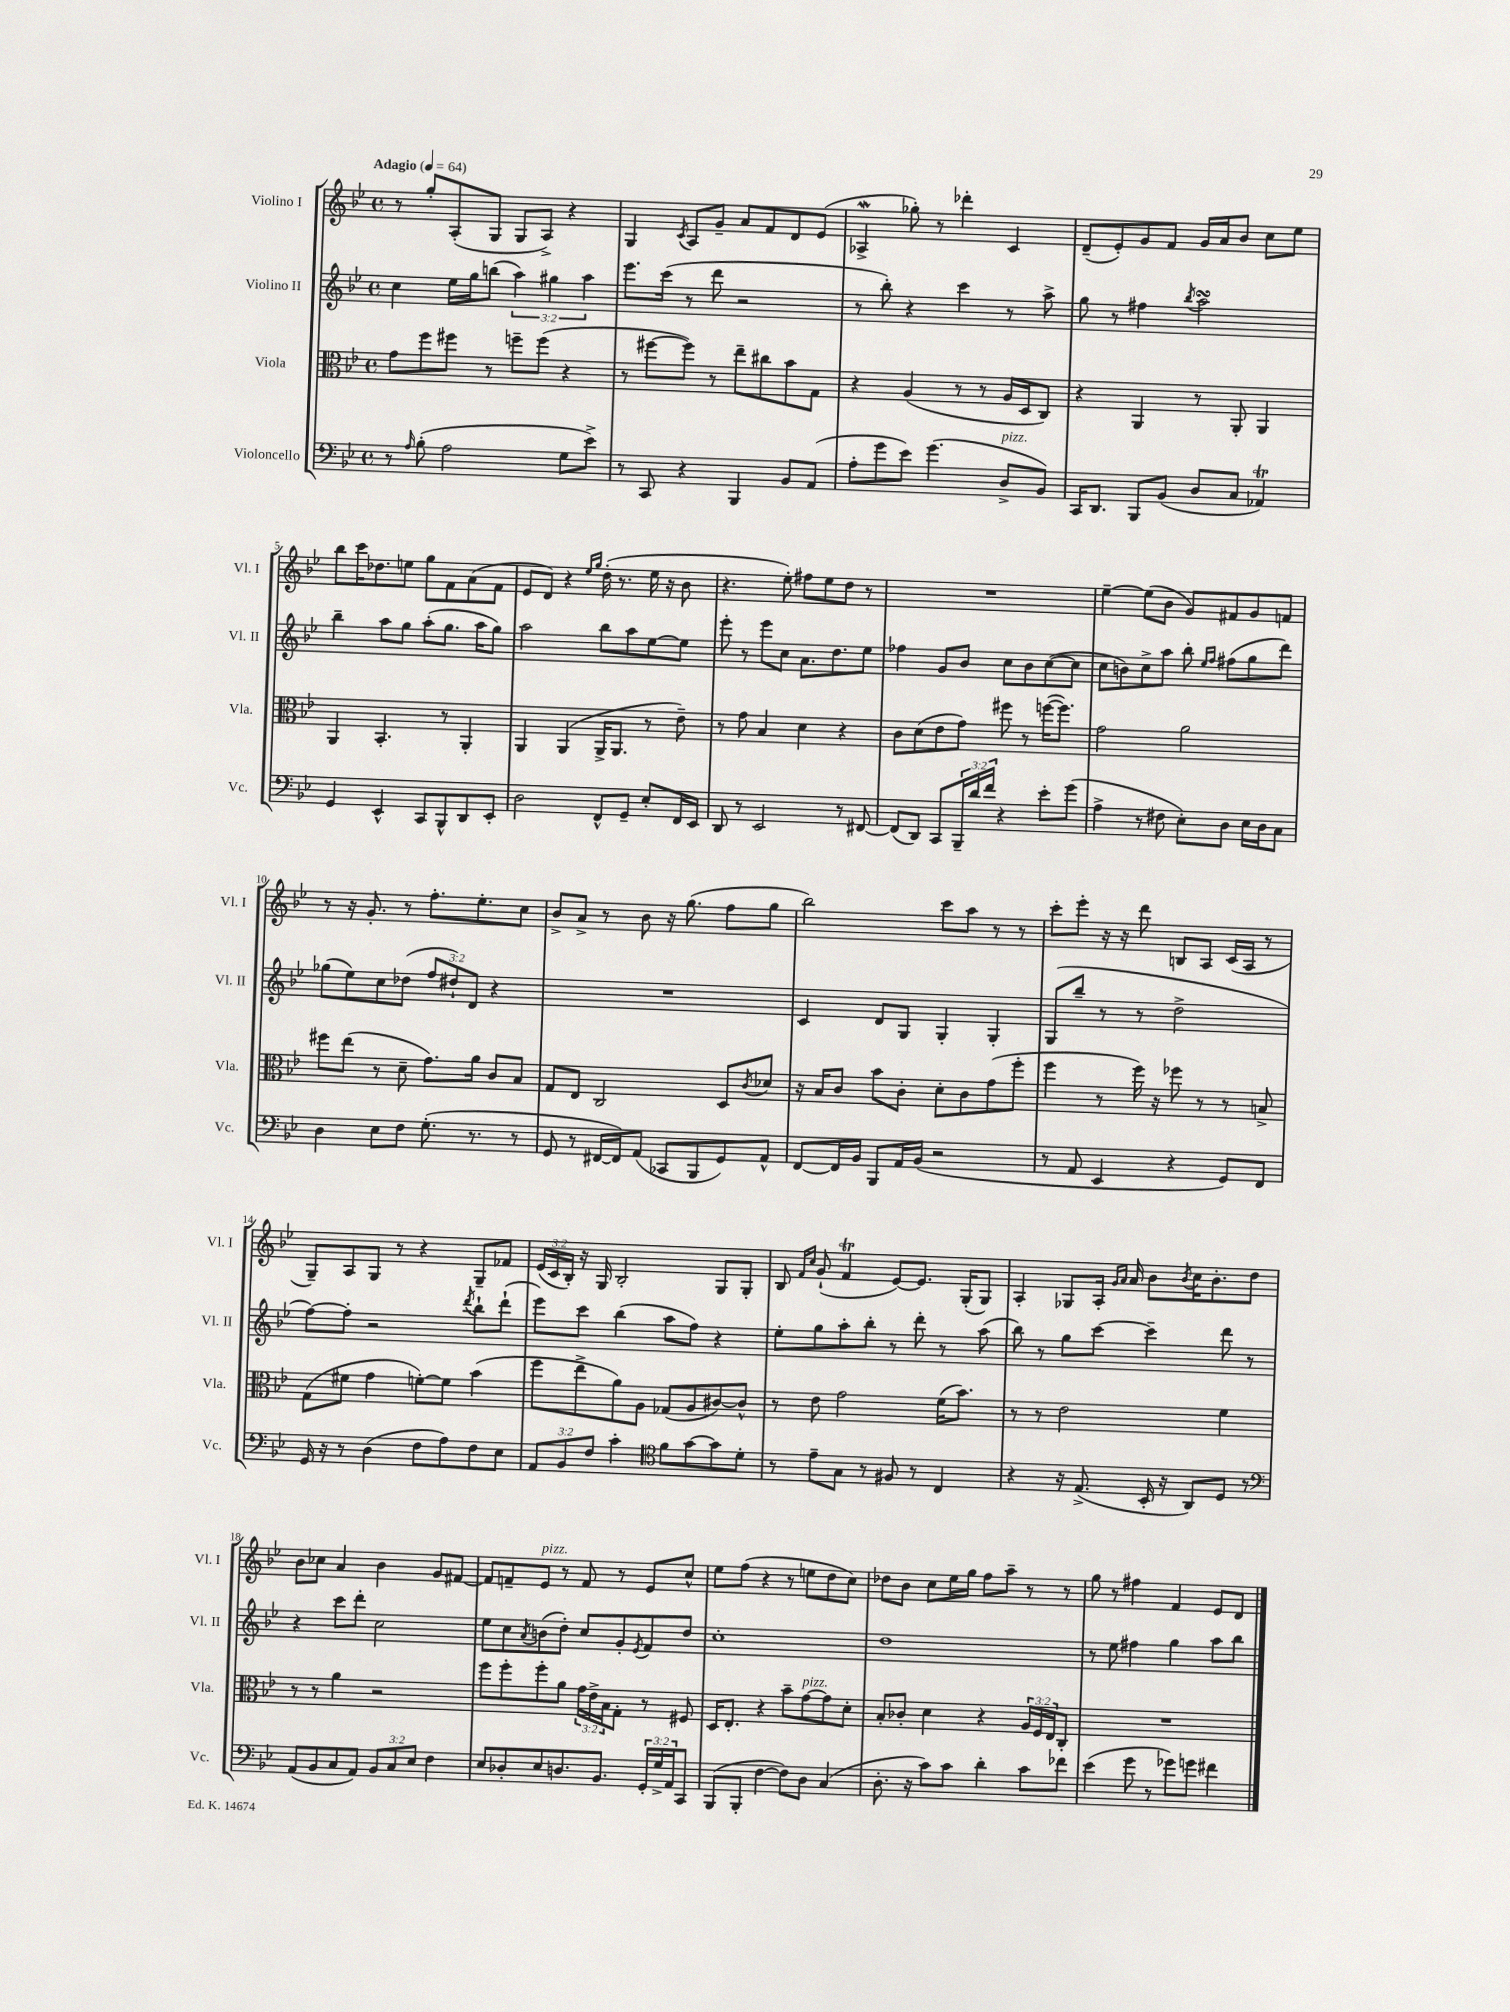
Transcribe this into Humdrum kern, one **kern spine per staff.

**kern	**kern	**kern	**kern
*staff4	*staff3	*staff2	*staff1
*clefF4	*clefC3	*clefG2	*clefG2
*k[b-e-]	*k[b-e-]	*k[b-e-]	*k[b-e-]
*M4/4	*M4/4	*M4/4	*M4/4
*met(c)	*met(c)	*met(c)	*met(c)
*MM64	*MM64	*MM64	*MM64
8r	8g	4cc	8r
16qqA	.	.	.
(8B-'	8ff	.	8gg'
2A	8ff#	16ee-	(8A'
.	.	16gg	.
.	8r	(8bb	8G
.	8ff~	6aa)	8G
.	(8ff	.	8A^)
.	.	6gg#	.
8G	4r	.	4r
.	.	6aa	.
8e-^)	.	.	.
=	=	=	=
8r	8r	8.eee-	4G
8CC	[8ff#	.	.
.	.	(16ccc	.
.	.	.	8qc
4r	8ff#])	8r	8A
.	8r	8ddd	8g~
4BBB-	8ee-~	2r	8a
.	8cc#	.	8f
8BB-	8b-	.	8d
(8AA	8G	.	(8e-
=	=	=	=
8A'	4r	8r	4A-^
8g	.	8bb-')	.
8e-)	(4A	4r	8gg-')
(4.g	.	.	8r
.	8r	4ccc	4ddd-'
.	8r	.	.
8D^	16A	8r	4c
.	16D	.	.
8BB-)	8C)	8aa^	.
=	=	=	=
16CC	4r	8gg	(8d~
8.DD	.	.	.
.	.	8r	8e-')
8BBB-	4AA	4ff#	8g
(8BB-	.	.	8f
.	.	8qbb-	.
8D	8r	2aa	16g
.	.	.	16a
8C	8AA'	.	8b-
4AA-)	4AA	.	8cc
.	.	.	8ee-
=	=	=	=
4GG	4AA	4bb-~	8bb-
.	.	.	16ccc
.	.	.	8.dd-
4EE-^^	4.BB-'	8aa	.
.	.	8gg	8ee
8CC	.	(8aa'	8gg
8BBB-^^	8r	8.gg	8f
8DD	4AA'	.	(8a
.	.	16aa	.
8EE-'	.	8gg)	8f
=	=	=	=
2D	4AA	2aa	8e-
.	.	.	8d)
.	(4AA	.	4r
.	.	.	16qqee-
.	.	.	16qqgg
8FF^^	16AA^	8bb-	(16dd'
.	8.AA	.	8.r
8GG~	.	8aa	.
8E-'	8r	[8ee-	16ee-
.	.	.	16r
16FF	8e-~)	8ee-]	8b-
16EE-	.	.	.
=	=	=	=
8DD	8r	8eee-'	4.r
8r	8g	8r	.
2EE-	4B-	8eee-	.
.	.	8cc	8ee-')
.	4d	8.a	8ff#
.	.	.	8ee-
.	.	8.dd	.
8r	4r	.	8dd
[8FF#	.	8ee-	8r
=	=	=	=
(8FF#]	8c	4ff-	1r
8DD)	(8d	.	.
8CC	8e-	8g	.
24BBB-~	8g)	8b-	.
24d	.	.	.
24f	.	.	.
4r	8ff#	8cc	.
.	8r	8b-	.
8e-'	([16ff	([8cc	.
.	8.ff])	.	.
(8g	.	8cc]	.
=	=	=	=
4A^	2g	8cc	[4ee-~
.	.	8b)	.
8r	.	8cc^	(8ee-]
8F#	.	8aa	8b-
8E-')	2a	8bb-'	8g)
.	.	16qqee-	.
.	.	16qqff	.
8D	.	(8ff#	8f#
16E-	.	8gg	8g
16D	.	.	.
8C	.	8ddd)	8f
=	=	=	=
4D	8ff#	(8gg-	8r
.	(8ee-	8ee-)	16r
.	.	.	8.g'
8E-	8r	8cc	.
8F	8d~	(8dd-	8r
(8.G'	8.g)	12ff	8.ff'
.	.	12dd#`)	.
.	.	12d	.
8.r	16a	.	8.ee-'
.	8c	4r	.
8r	8B-	.	8cc
=	=	=	=
8GG	8G	1r	8b-^
8r	8E-	.	8a^
[16FF#	2C	.	8r
16FF#])	.	.	.
(8AA	.	.	8b-
8CC-	.	.	16r
.	.	.	(8.gg
8BBB-	.	.	.
8GG)	8D	.	8ff
.	8qc	.	.
8AA^^	8d-	.	8gg
=	=	=	=
[8FF	16r	4c	2bb-)
.	16B-	.	.
16FF]	8c	.	.
16BB-	.	.	.
8BBB-	8b-	8d	.
16AA	8c'	8G	.
(16BB-	.	.	.
2r	8d'	4G'	8ccc
.	8c	.	8aa
.	(8g	4G'	8r
.	8ff'	.	8r
=	=	=	=
8r	4ff	(8G	8ccc'
8AA	.	8bb-~	8eee-'
4EE-	8r	8r	16r
.	.	.	16r
.	16ff)	8r	8ddd
.	16r	.	.
4r	8ff-	2dd^	8B
.	8r	.	8A
8GG)	8r	.	(16c
.	.	.	16A
8FF	8B^	.	8r
=	=	=	=
16GG	(8G	[8ff)	8G~)
16r	.	.	.
8r	8f#	8ff']	8A
(4D	4g	2r	8G
.	.	.	8r
8F	[8f')	.	4r
8A)	8f]	.	.
.	.	8qddd	.
8F	(4b-	8bb-`	8G~
8E-	.	(8ddd`	8f-
=	=	=	=
12AA	8ff	8eee-)	(24e-
.	.	.	24c
12BB-	.	.	24B-')
.	8ee-^	8ccc	16r
12F	.	.	.
.	.	.	16G
4c'	8a)	(4bb-	2B-'
.	8A	.	.
*clefC4	*	*	*
8f	(8G-	8aa	.
[8g	8A	8ff)	.
8g]	[8c#)	4r	8G
8d'	8c#^^]	.	8G'
=	=	=	=
8r	8r	8ee-'	8B-
.	.	.	16qqf
.	.	.	16qqcc
8e-~	8e-	8gg	(8g`
8G	2g	8aa'	4f
8r	.	8bb-'	.
8F#	.	8r	[8e-)
8r	.	8ddd'	8.e-]
4C	(16f	8r	.
.	8.b-)	.	(16G'
.	.	(8aa	8G)
=	=	=	=
4r	8r	8bb-)	4A'
.	8r	8r	.
16r	2e-	8gg	8G-
(8.E-^	.	.	.
.	.	[8ccc	16A'
.	.	.	16qqg
.	.	.	16qqa
.	.	.	16a
16BB-'	.	4ccc~]	8b-
16r	.	.	.
.	.	.	8qb-
8AA)	.	.	16cc
.	.	.	8.b-'
8D	4f	8ddd	.
8r	.	8r	8dd
=	=	=	=
*clefF4	*	*	*
(8AA	8r	4r	8b-
8BB-	8r	.	8cc-
8C	4a	8ccc	4a
8AA)	.	8ddd'	.
12BB-	2r	2cc	4b-
12C	.	.	.
12E-	.	.	.
4F	.	.	8g
.	.	.	[8f#
=	=	=	=
8E-	8ff	8ee-	8f#]
8D-'	8ff'	8cc	8f~
.	.	8qa	.
8E-	8ff'	(8b	8e-
8.D	8a	8dd')	8r
.	24g	8cc	8f
.	24e-^	.	.
8.BB-	.	.	.
.	24B-	.	.
.	8G'	8g'	8r
.	.	8qe-	.
24GG'	8r	8f	8e-
24G^	.	.	.
24AA	.	.	.
8CC	8F#	8dd	8cc^^
=	=	=	=
(8BBB-	16D	1cc'	8ee-
.	8.E-'	.	.
8BBB-'	.	.	(8ff
[4F	4r	.	4r
8F])	8b-~	.	8r
8D	[8g	.	8ee
(4C	8g]	.	8dd
.	8d'	.	8cc)
=	=	=	=
8.D'	8B-'	1dd	8dd-
.	8c-'	.	8b-
16r	.	.	.
8c)	4d	.	8cc
8c	.	.	16ee-
.	.	.	16gg
4d'	4r	.	8ff
.	.	.	8aa~
8c	24A	.	8r
.	24F	.	.
.	24E-	.	.
8f-	8C'	.	8r
=	=	=	=
(4e-	1r	8r	8gg
.	.	8ee-	8r
8g	.	4ff#	4ff#
8r	.	.	.
8g-)	.	4gg	4f
8g	.	.	.
4f#	.	8aa	8e-
.	.	8bb-	8d
==	==	==	==
*-	*-	*-	*-
